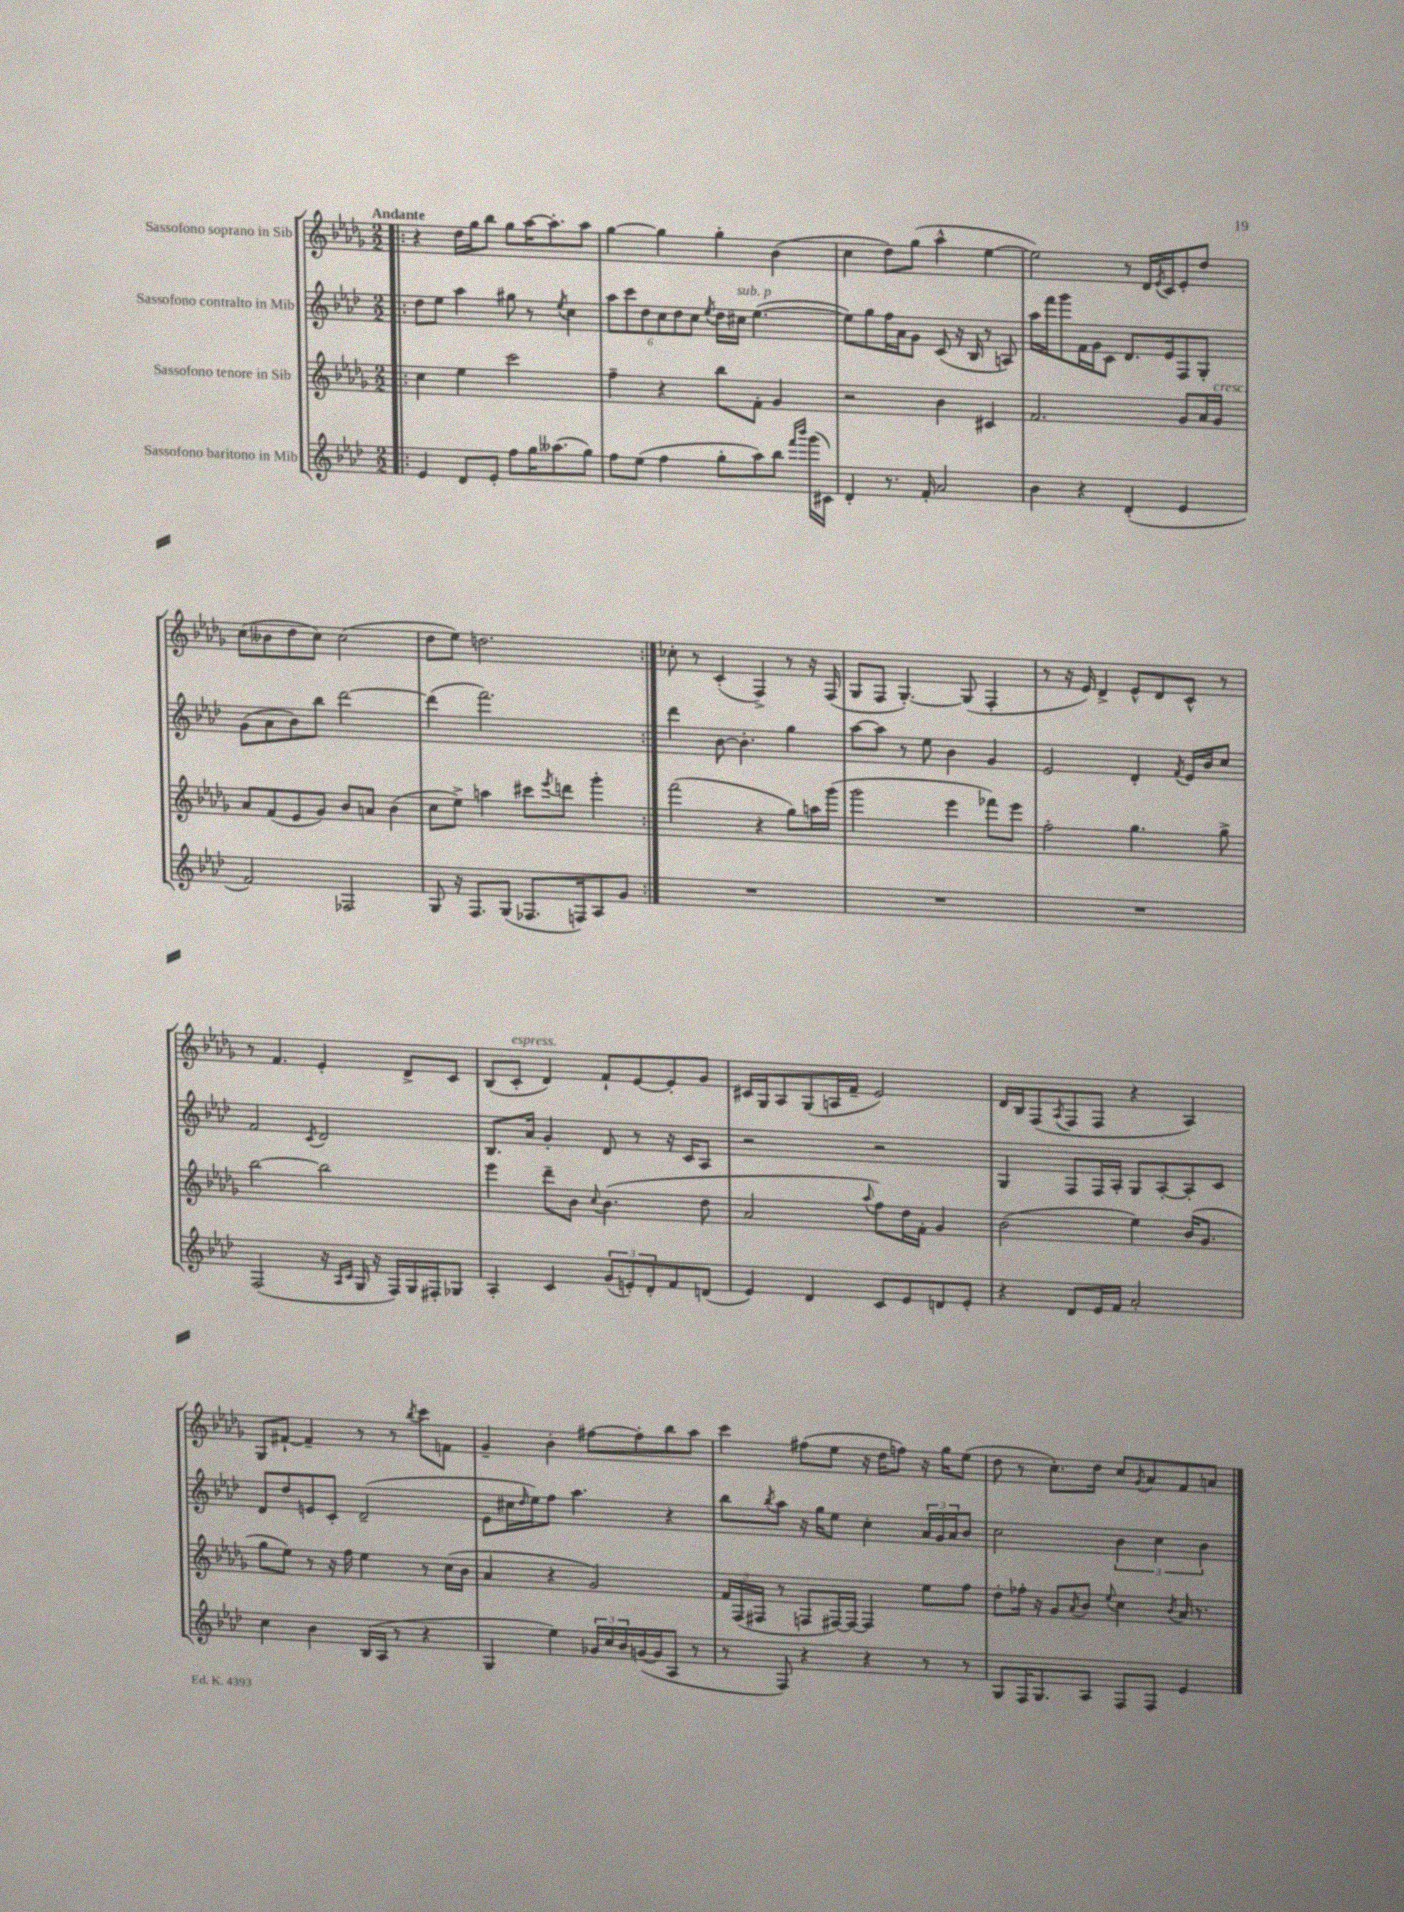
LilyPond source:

<<
\new StaffGroup <<
\new Staff = "s0" \with { instrumentName = "Sassofono soprano in Sib" } {
    \clef treble \key des \major \numericTimeSignature \time 2/2 \tempo "Andante"
    \repeat volta 2 { \bar ".|:" r4 des''16 ges''16 bes''8 ges''8 aes''16~ aes''8.-. aes''8 |
    ges''4~ ges''4 ges''4-. bes'4( |
    c''4 des''8) ges''8( aes''4-^ ees''4~ |
    ees''2) r8 des'16 \acciaccatura { ees'8 } c'16 ees'8-. des''8 |
    c''8( beses'8 des''8 c''8) c''2( |
    des''8 ees''8) d''2. | }
    ces''8-. r8 c'4-.( f4->) r8 r16 f16( |
    ges8 f8 ges4.~-.) ges8( f4-. |
    r8 r16 ees'16) des'4-> ees'8-^ des'8 c'8-^ r8 |
    r8 f'4. ees'4-. des'8-> c'8 |
    bes8( c'8-.^\markup { \italic "espress." } des'4) f'8-! ees'8~ ees'8-. ges'8 |
    cis'16 ges16 aes8 ges8( a16 f'16-- ees'2) |
    des'16 bes16 f8( \acciaccatura { aes8 } f8 f8 r4 aes4) |
    ges8 fis'8~-! fis'4-- r8 r8 \acciaccatura { bes''8 } c'''8 f'8 |
    ges'4-- bes'4-. fis''8~ fis''8-. bes''8 aes''8 |
    c'''4 fis''8( ees''8 r16 des''16 f''8) r16 ges''16 ees''8( |
    des''8 r8 c''8.-.) des''16 c''8 \acciaccatura { ges'8 } aes'8 f'8 a'8 \bar "|." |
}
\new Staff = "s1" \with { instrumentName = "Sassofono contralto in Mib" } {
    \clef treble \key aes \major \numericTimeSignature \time 2/2
    \repeat volta 2 { \bar ".|:" des''8 ees''8 aes''4 gis''8 r8 \acciaccatura { ees''8 } c''4 |
    \tuplet 6/4 { aes''8 c'''8 des''8 c''8 des''8 c''8 } \acciaccatura { ees''8 } des''16 cis''16^\markup { \italic "sub. p" } ees''4.~( |
    ees''8) g''8 f''16 aes'16 g'8 c'8( r16 bes16 r8 a8) |
    aes''16 f'''16 g'''8 f'16 g'16 c'8 des'8. ees'16 f8 g8-. |
    g'8( aes'8 bes'8) bes''8 des'''2~ |
    des'''4( f'''2.) | }
    des'''4 bes'8~ bes'4.-. g''4 |
    aes''8~ aes''8 r8 ees''8 bes'4 g'4 |
    ees'2 des'4-. \acciaccatura { f'8 } ees'16 bes'16 c''8 |
    f'2 \acciaccatura { c'8 } des'2 |
    bes8. aes'16 g'4-. des'8 r8 r16 c'16 aes8 |
    r2 r2 |
    g4 f8 f16 aes16-. g8 aes8~-. aes8-. c'8 |
    des'8 des''8 e'8 c'8-. des'2--( |
    ees'8 cis''16 \grace { des''16 } ees''16) f''8 aes''4. r4 |
    bes''8 \acciaccatura { bes''8 } aes''8 r16 g''16 ees''8 c''4-. \tuplet 3/2 { aes'16 g'16 aes'16 } bes'8 |
    c''2 \tuplet 3/2 { bes'4 c''4 bes'4 } \bar "|." |
}
\new Staff = "s2" \with { instrumentName = "Sassofono tenore in Sib" } {
    \clef treble \key des \major \numericTimeSignature \time 2/2
    \repeat volta 2 { \bar ".|:" c''4 ees''4 c'''2 |
    f''4-- r4 bes''8 f'8-. ges'4 |
    r2 bes'4 cis'4 |
    f'2. ges'8 aes'16 ges'16^\markup { \italic "cresc." } |
    aes'8 f'8( ees'8 ges'8) bes'8 a'8 bes'4( |
    c''8 ees''8->) a''4 cis'''8 \acciaccatura { ees'''8 } d'''8 ges'''4-. | }
    f'''2( r4 ges''8) a''16 ges'''16( |
    ges'''2 ees'''4 fes'''8) ees'''8 |
    f''2-. ges''4. ges''8-> |
    bes''2~ bes''2 |
    ees'''4 des'''8-- bes'8 \appoggiatura { c''8 } bes'4.( des''8 |
    aes'2 \appoggiatura { aes''8 } f''8) des''16 f'16-. ges'4 |
    bes'2( ees''4) bes'16( ges'8. |
    ges''8 ees''8) r8 r16 f''16 ees''4 r8 c''16( bes'16 |
    aes'4 r4 ges'2) |
    \tuplet 3/2 { f'16 f16( fis16 } r8 f8 fis16~) fis16~ fis4 ees''8 f''8 |
    des''8-. fes''16-. r16 ges'8 \acciaccatura { aes'8 } bes'8 \appoggiatura { ees''8 } c''4 \acciaccatura { bes'8 } aes'16 r8. \bar "|." |
}
\new Staff = "s3" \with { instrumentName = "Sassofono baritono in Mib" } {
    \clef treble \key aes \major \numericTimeSignature \time 2/2
    \repeat volta 2 { \bar ".|:" ees'4 des'8 ees'8-. f''8 g''16 aeses''8.( g''8) |
    f''8 ees''8( f''4 g''8-. aes''8) bes''8 \grace { f'''16 bes'''16 } g'''16( cis'16) |
    des'4-. r8. f'16-. aes'2 |
    bes'4 r4 des'4-.( ees'4 |
    f'2) fes2 |
    g8 r16 f8. g8( fes8. f16) aes8 g'8 | }
    R1 |
    R1 |
    R1 |
    f2( r16 \grace { aes16 c'16 } g16 r16 f16) g16 fis16-. ges8 |
    aes4-. c'4 \tuplet 3/2 { g'8( e'8-.) des'8-. } f'8 d'8( |
    ees'4) des'4 c'8 ees'8 d'8 ees'8-. |
    r4 des'8 ees'16 f'16 aes'2-. |
    c''4 bes'4 bes16( aes16 r8 r4 |
    g4 ees''4) \tuplet 3/2 { ges'16 c''16 bes'16 } g'16~( g'16 aes8 r8 |
    r8 f8) r4 r4 r8 r8 |
    g8 f16 g8. aes8 f8 f8 ees'4 \bar "|." |
}
>>
>>
\layout { \context { \Score \remove "Bar_number_engraver" } }
